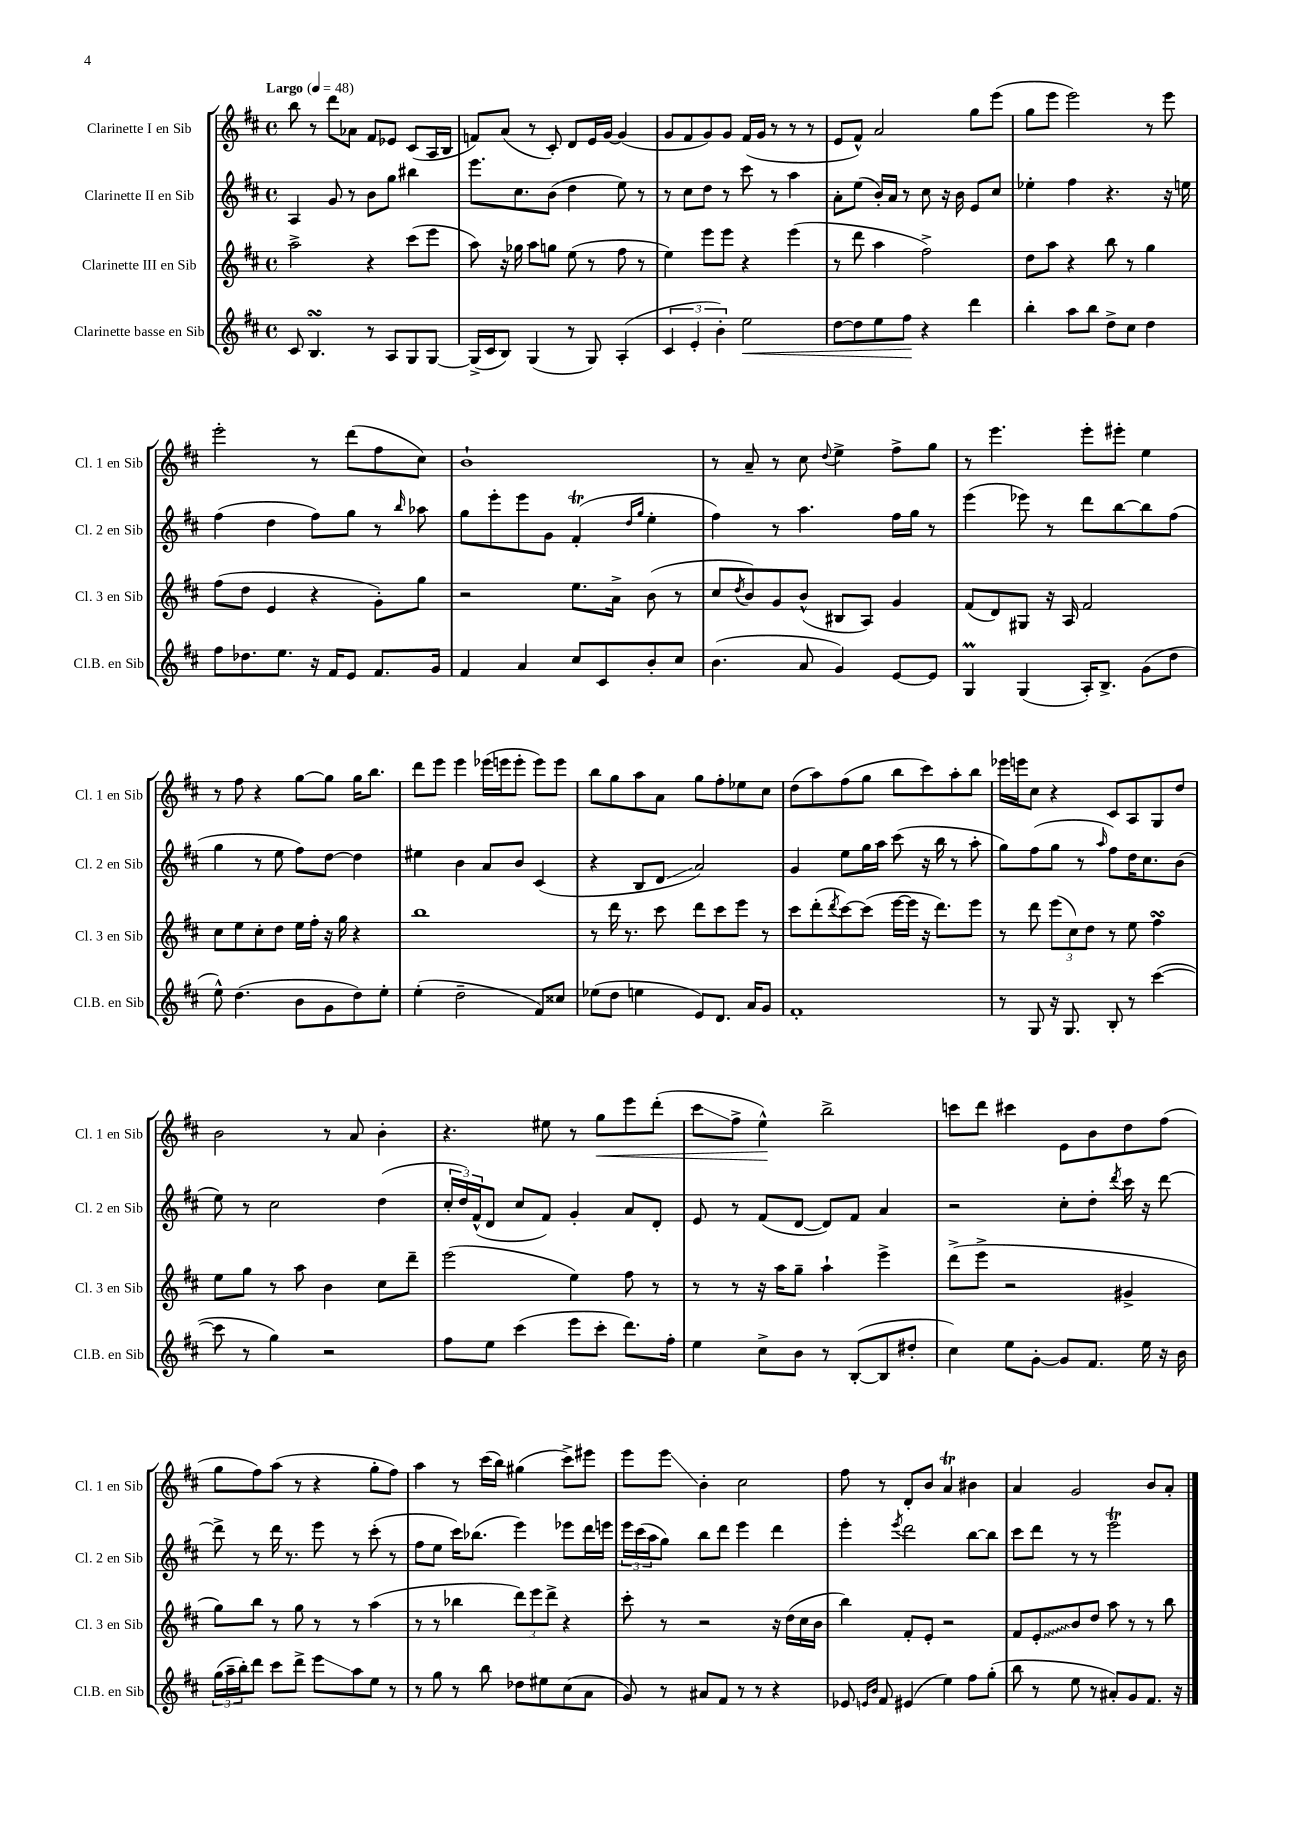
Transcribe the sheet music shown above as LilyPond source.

<<
\new StaffGroup <<
\new Staff = "s0" \with { instrumentName = "Clarinette I en Sib" shortInstrumentName = "Cl. 1 en Sib" } {
    \clef treble \key d \major \defaultTimeSignature \time 4/4 \tempo "Largo" 4 = 48
    b''8 r8 d'''8 aes'8 fis'8 ees'8 cis'8( a16 b16 |
    f'8) a'8( r8 cis'8-.) d'8 e'16 g'16~ g'4( |
    g'8 fis'8 g'8) g'8 fis'16( g'16 r8 r8 r8 |
    e'8 fis'8-^) a'2 g''8 e'''8( |
    g''8 e'''8 e'''2) r8 e'''8 |
    e'''2-. r8 d'''8( fis''8 cis''8) |
    b'1-! |
    r8 a'8-- r8 cis''8 \appoggiatura { d''8 } e''4-> fis''8-> g''8 |
    r8 e'''4. e'''8-. eis'''8-. e''4 |
    r8 fis''8 r4 g''8~ g''8 g''16 b''8. |
    d'''8 e'''8 e'''4 ees'''16( e'''16 e'''8-. e'''8) e'''8 |
    b''8 g''8 a''8 a'8 g''8 fis''8-. ees''8 cis''8 |
    d''8( a''8) fis''8( g''8 b''8 cis'''8) a''8-. b''8 |
    ees'''16 e'''16 cis''8 r4 cis'8 a8 g8 d''8 |
    b'2 r8 a'8 b'4-. |
    r4. eis''8 r8 g''8\< e'''8 d'''8-.( |
    cis'''8\glissando fis''8-> e''4-^\!) b''2-> |
    c'''8 d'''8 cis'''4 e'8 b'8 d''8 fis''8( |
    g''8 fis''8) a''8( r8 r4 g''8-. fis''8) |
    a''4 r8 cis'''16( b''16) gis''4( cis'''8->) eis'''8 |
    e'''8 e'''8\glissando b'4-. cis''2 |
    fis''8 r8 d'8-. b'8 a'4\trill bis'4 |
    a'4 g'2 b'8 a'8-. \bar "|." |
}
\new Staff = "s1" \with { instrumentName = "Clarinette II en Sib" shortInstrumentName = "Cl. 2 en Sib" } {
    \clef treble \key d \major \defaultTimeSignature \time 4/4
    a4 g'8 r8 b'8 g''8 bis''4 |
    e'''8. cis''8. b'8( d''4 e''8) r8 |
    r8 cis''8 d''8 r8 cis'''8 r8 a''4 |
    a'8-. e''8( b'16-.) a'16 r8 cis''8 r16 b'16 e'8 cis''8 |
    ees''4-. fis''4 r4. r16 e''16 |
    fis''4( d''4 fis''8) g''8 r8 \grace { b''16 } aes''8 |
    g''8 e'''8-. e'''8 g'8 fis'4-.\trill( \grace { d''16 g''16 } e''4-. |
    fis''4) r8 a''4. fis''16 g''16 r8 |
    e'''4( ees'''8) r8 d'''8 b''8~ b''8 fis''8( |
    g''4 r8 e''8 fis''8) d''8~ d''4 |
    eis''4 b'4 a'8 b'8 cis'4( |
    r4 b8 d'8\glissando a'2) |
    g'4 e''8 g''16 a''16 cis'''8( r16 b''16 r8 a''8-. |
    g''8) fis''8( g''8 r8 \grace { a''16 } fis''8) d''16 cis''8. b'8( |
    e''8) r8 cis''2 d''4( |
    \tuplet 3/2 { cis''16-. d''16) fis'16-^( } d'8 cis''8 fis'8) g'4-. a'8 d'8-. |
    e'8 r8 fis'8( d'8~ d'8) fis'8 a'4 |
    r2 cis''8-. d''8-. \acciaccatura { d'''8 } cis'''16 r16 d'''8~ |
    d'''8-> r8 d'''16 r8. e'''8 r8 cis'''8-.( r8 |
    fis''8 e''8 cis'''16) bes''8.( e'''4) ees'''8 d'''16 e'''16 |
    \tuplet 3/2 { e'''16 cis'''16( a''16 } g''8) b''8 d'''8 e'''4 d'''4 |
    e'''4-. \acciaccatura { e'''8 } d'''2 b''8~ b''8 |
    cis'''8 d'''8 r8 r8 e'''2\trill \bar "|." |
}
\new Staff = "s2" \with { instrumentName = "Clarinette III en Sib" shortInstrumentName = "Cl. 3 en Sib" } {
    \clef treble \key d \major \defaultTimeSignature \time 4/4
    a''2-> r4 cis'''8( e'''8 |
    a''8) r16 ges''16 a''8 g''8 e''8( r8 fis''8 r8 |
    e''4) e'''8 e'''8 r4 e'''4( |
    r8 d'''8 a''4 fis''2->) |
    d''8 a''8 r4 b''8 r8 g''4 |
    fis''8( d''8 e'4 r4 g'8-.) g''8 |
    r2 e''8. a'16-> b'8( r8 |
    cis''8 \acciaccatura { d''8 } b'8) g'8 b'8-^( bis8 a8) g'4 |
    fis'8( d'8) gis8 r16 a16 fis'2 |
    cis''8 e''8 cis''8-. d''8 e''16 fis''16-. r16 g''16 r4 |
    b''1 |
    r8 d'''16 r8. cis'''8 d'''8 cis'''8 e'''8 r8 |
    cis'''8 d'''8-.( \acciaccatura { d'''8 } cis'''8~) cis'''8( e'''16~ e'''16 r16 d'''8.) e'''8 |
    r8 d'''8 \tuplet 3/2 { e'''8( cis''8) d''8 } r8 e''8 fis''4\turn |
    e''8 g''8 r8 a''8 b'4 cis''8 d'''8-- |
    e'''2( e''4) fis''8 r8 |
    r8 r8 r16 a''16 g''8-- a''4-! e'''4-> |
    d'''8->( e'''8-> r2 gis'4-> |
    g''8) b''8 r8 g''8 r8 r8 a''4( |
    r8 r8 bes''4 \tuplet 3/2 { d'''8) e'''8 d'''8-> } r4 |
    cis'''8-. r8 r2 r16 d''16( cis''16 b'16 |
    b''4) fis'8-. e'8-. r2 |
    fis'8 \once \override Glissando.style = #'zigzag e'8-.\glissando b'8 d''8 a''8 r8 r8 b''8 \bar "|." |
}
\new Staff = "s3" \with { instrumentName = "Clarinette basse en Sib" shortInstrumentName = "Cl.B. en Sib" } {
    \clef treble \key d \major \defaultTimeSignature \time 4/4
    cis'8 b4.\turn r8 a8 g8 g8~ |
    g16->( cis'16 b8) g4( r8 g8) a4-.( |
    \tuplet 3/2 { cis'4 e'4-. b'4-.) } e''2\< |
    d''8~ d''8 e''8 fis''8\! r4 d'''4 |
    b''4-. a''8 b''8 d''8-> cis''8 d''4 |
    fis''8 des''8. e''8. r16 fis'16 e'8 fis'8. g'16 |
    fis'4 a'4 cis''8 cis'8 b'8-. cis''8 |
    b'4.( a'8 g'4) e'8~ e'8 |
    g4\prall g4( a16-.) b8.-> g'8( d''8 |
    e''8-^) d''4.( b'8 g'8 d''8) e''8-. |
    e''4-.( d''2-- fis'8) cisis''8 |
    ees''8( d''8 e''4 e'8) d'8. a'16 g'8 |
    fis'1-. |
    r8 g8 r16 g8. b8-. r8 cis'''4~( |
    cis'''8 r8 g''4) r2 |
    fis''8 e''8 cis'''4( e'''8 cis'''8-. d'''8.) fis''16-. |
    e''4 cis''8-> b'8 r8 b8~-.( b8 dis''8-. |
    cis''4) e''8 g'8~-. g'8 fis'8. e''16 r16 b'16 |
    \tuplet 3/2 { g''16( a''16-- b''16-.) } d'''8 cis'''8 d'''8-> e'''8\glissando a''8 e''8 r8 |
    r8 g''8 r8 b''8 des''8 eis''8 cis''8( a'8 |
    g'8) r8 ais'8 fis'8 r8 r8 r4 |
    ees'8 \grace { e'16 b'16 } fis'8 eis'4( e''4) fis''8 g''8-.( |
    b''8 r8 e''8 r8 ais'8-.) g'8 fis'8. r16 \bar "|." |
}
>>
>>
\layout { \context { \Score \remove "Bar_number_engraver" } }
